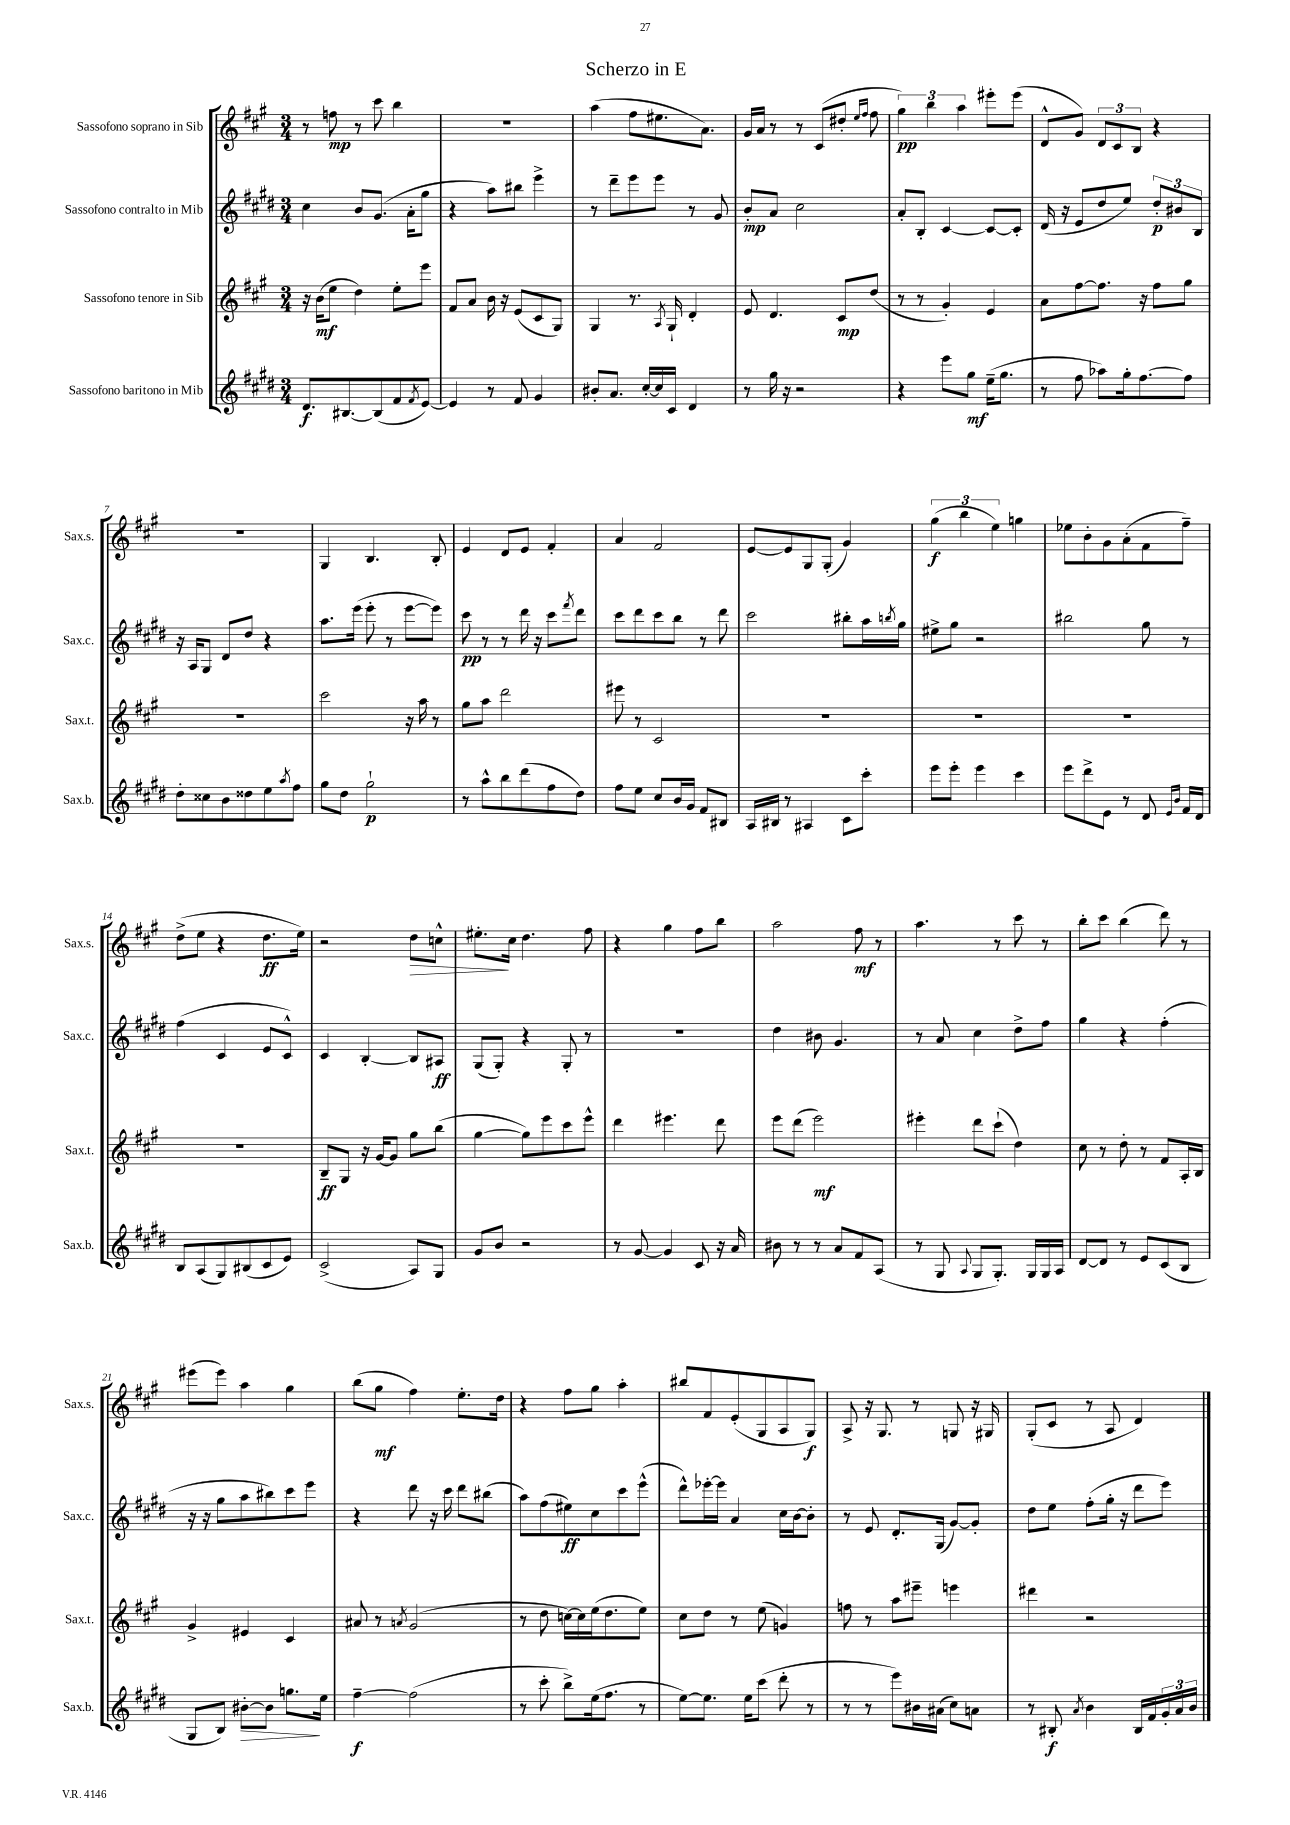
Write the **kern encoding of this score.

**kern	**kern	**kern	**kern
*staff4	*staff3	*staff2	*staff1
*clefG2	*clefG2	*clefG2	*clefG2
*k[f#c#g#d#]	*k[f#c#g#]	*k[f#c#g#d#]	*k[f#c#g#]
*M3/4	*M3/4	*M3/4	*M3/4
8.d#	16r	4cc#	8r
.	(16b	.	.
.	8ee	.	8ff
[8.B#	.	.	.
.	4dd)	8b	8r
(8B#]	.	(8.g#	8ccc#
8f#	8ee'	.	4bb
.	.	16a'	.
8qf#	.	.	.
[8e)	8eee	8gg#	.
=	=	=	=
4e]	8f#	4r	2.r
.	8a	.	.
8r	16b	8aa)	.
.	16r	.	.
8f#	(8e	8bb#	.
4g#	8c#	4eee^	.
.	8G#)	.	.
=	=	=	=
8b#'	4G#	8r	(4aa
8.a	.	8ddd#~	.
.	8.r	8eee	8ff#
[16cc#'	.	.	.
16cc#]	.	8eee	8.ee#
.	8qA	.	.
16c#	16G#`	.	.
4d#	4d'	8r	.
.	.	.	8.a)
.	.	8g#	.
=	=	=	=
8r	8e	8b'	16g#
.	.	.	16a
16gg#	4.d	8a	8r
16r	.	.	.
2r	.	2cc#	8r
.	.	.	(8c#
.	8c#	.	8dd#'
.	.	.	16qqee
.	.	.	16qqff#
.	(8dd	.	8ff#
=	=	=	=
4r	8r	8a'	6gg#)
.	8r	8B'	.
.	.	.	6bb
8eee	4g#')	[4c#	.
.	.	.	6aa
8gg#	.	.	.
(16ee~	4e	8c#_	8eee#'
8.gg#	.	.	.
.	.	8c#']	(8eee#
=	=	=	=
8r	8a	(16d#	8d^^
.	.	16r	.
8ff#	[8ff#	8e	8g#)
8aa-)	8.ff#]	8dd#	12d
.	.	.	12c#
16gg#'	.	8ee)	.
.	.	.	12B
[8.ff#	16r	.	.
.	8ff#	12dd#'	4r
.	.	12b#	.
8ff#]	8gg#	.	.
.	.	12B	.
=	=	=	=
8dd#'	2.r	16r	2.r
.	.	16A	.
8cc##	.	8G#	.
8b	.	8d#	.
8dd##	.	8dd#	.
8ee	.	4r	.
8qaa	.	.	.
8ff#	.	.	.
=	=	=	=
8gg#	2ccc#	8.aa	4G#
8dd#	.	.	.
.	.	(16eee	.
2gg#`	.	8eee'	4.B
.	.	8r	.
.	16r	[8eee	.
.	16aa	.	.
.	8r	8eee])	8B'
=	=	=	=
8r	8gg#	8ccc#	4e
8aa^^	8aa	8r	.
8bb	2ddd	8r	8d
(8ddd#	.	16ddd#	8e
.	.	16r	.
8ff#	.	8ccc#	4f#'
.	.	8qfff#	.
8dd#)	.	8ddd#	.
=	=	=	=
8ff#	8eee#	8ccc#	4a
8ee	8r	8ddd#	.
8cc#	2c#	8ccc#	2f#
16b	.	8bb	.
16g#	.	.	.
8f#	.	8r	.
8B#	.	8ddd#	.
=	=	=	=
16A	2.r	2ccc#	[8e
16B#	.	.	.
8r	.	.	8e]
4A#	.	.	8G#
.	.	.	(8G#'
8c#	.	8bb#'	4g#)
8ccc#'	.	16aa	.
.	.	8qbb	.
.	.	16gg#	.
=	=	=	=
8eee	2.r	8ee#^	(6gg#
8eee'	.	8gg#	.
.	.	.	6bb
4eee	.	2r	.
.	.	.	6ee)
4ccc#	.	.	4gg
=	=	=	=
8eee	2.r	2bb#	8ee-
8ddd#^	.	.	8b'
8e	.	.	8g#
8r	.	.	(8a'
8d#	.	8gg#	8f#
16qqe	.	.	.
16qqb	.	.	.
16f#	.	8r	8ff#~)
16d#	.	.	.
=	=	=	=
8B	2.r	(4ff#	(8dd^
(8A	.	.	8ee
8G#)	.	4c#	4r
(8B#	.	.	.
8c#	.	8e	8.dd
8e)	.	8c#^^)	.
.	.	.	16ee)
=	=	=	=
(2c#^	8B~	4c#	2r
.	8G#	.	.
.	16r	[4B'	.
.	[16g#	.	.
.	8g#]	.	.
8A)	8gg#	8B]	8dd
8G#	(8bb	8A#	8cc^^
=	=	=	=
8g#	[4gg#	(8G#	8.ee#'
8b	.	8G#')	.
.	.	.	16cc#
2r	8gg#])	4r	4.dd
.	8eee	.	.
.	8ccc#	8G#'	.
.	8eee^^	8r	8ff#
=	=	=	=
8r	4ddd	2.r	4r
[8g#	.	.	.
4g#]	4.eee#	.	4gg#
8c#	.	.	8ff#
16r	8ddd	.	8bb
16a	.	.	.
=	=	=	=
8b#	8eee	4dd#	2aa
8r	(8ddd	.	.
8r	2eee)	8b#	.
8a	.	4.g#	.
8f#	.	.	8ff#
(8A	.	.	8r
=	=	=	=
8r	4eee#'	8r	4.aa
8G#	.	8a	.
8qqA	.	.	.
8G#	8ddd	4cc#	.
8.G#')	(8ccc#`	.	8r
.	4dd)	8dd#^	8ccc#
16G#	.	.	.
16G#	.	8ff#	8r
16A	.	.	.
=	=	=	=
[8d#	8cc#	4gg#	8bb'
8d#]	8r	.	8ccc#
8r	8dd'	4r	(4bb
8e	8r	.	.
(8c#	8f#	(4ff#'	8ddd)
8B	16A'	.	8r
.	16B	.	.
=	=	=	=
8G#	4g#^	16r	(8eee#
.	.	16r	.
8B)	.	8gg#	8eee#)
[8b#'	4e#	8aa	4aa
8b#]	.	8bb#)	.
8.gg	4c#	8ccc#	4gg#
.	.	8eee	.
16ee	.	.	.
=	=	=	=
[4ff#~	8a#	4r	(8bb
.	8r	.	8gg#
.	8qa	.	.
(2ff#]	(2g#	8ddd#	4ff#)
.	.	16r	.
.	.	16ccc#	.
.	.	8ddd#	8.ee'
.	.	(8bb#	.
.	.	.	16dd
=	=	=	=
8r	8r	8aa)	4r
8ccc#'	8dd	(8ff#	.
8bb^)	[16cc)	8ee#)	8ff#
.	16cc]	.	.
(16ee	(16ee	8cc#	8gg#
8.ff#	8.dd	.	.
.	.	8ccc#	4aa'
8r	8ee)	(8eee^^	.
=	=	=	=
[8ee)	8cc#	8ddd#^^)	8bb#
8.ee]	8dd	[16eee-'	8f#
.	.	16eee-]	.
.	8r	4a	(8e'
16ee	.	.	.
(8ccc#	(8ee	.	8G#
8ddd#'	4g)	16cc#	8A
.	.	[16b	.
8r	.	8b']	8G#)
=	=	=	=
8r	8ff	8r	8A^
8r	8r	8e	16r
.	.	.	8.G#
8eee)	8aa	8.d#'	.
16b#	8eee#~	.	8r
(16a#	.	(16G#	.
8cc#)	4eee	[8g#)	8G
8a	.	8g#']	16r
.	.	.	16G#
=	=	=	=
8r	4ddd#	8dd#	(8G#'
8B#'	.	8ee	8c#
8qa	.	.	.
4b	2r	(8ff#'	8r
.	.	16gg#'	8A
.	.	16r	.
16B#	.	8ddd#	4d)
16f#	.	.	.
24g#'	.	8eee)	.
24a	.	.	.
24b	.	.	.
==	==	==	==
*-	*-	*-	*-
